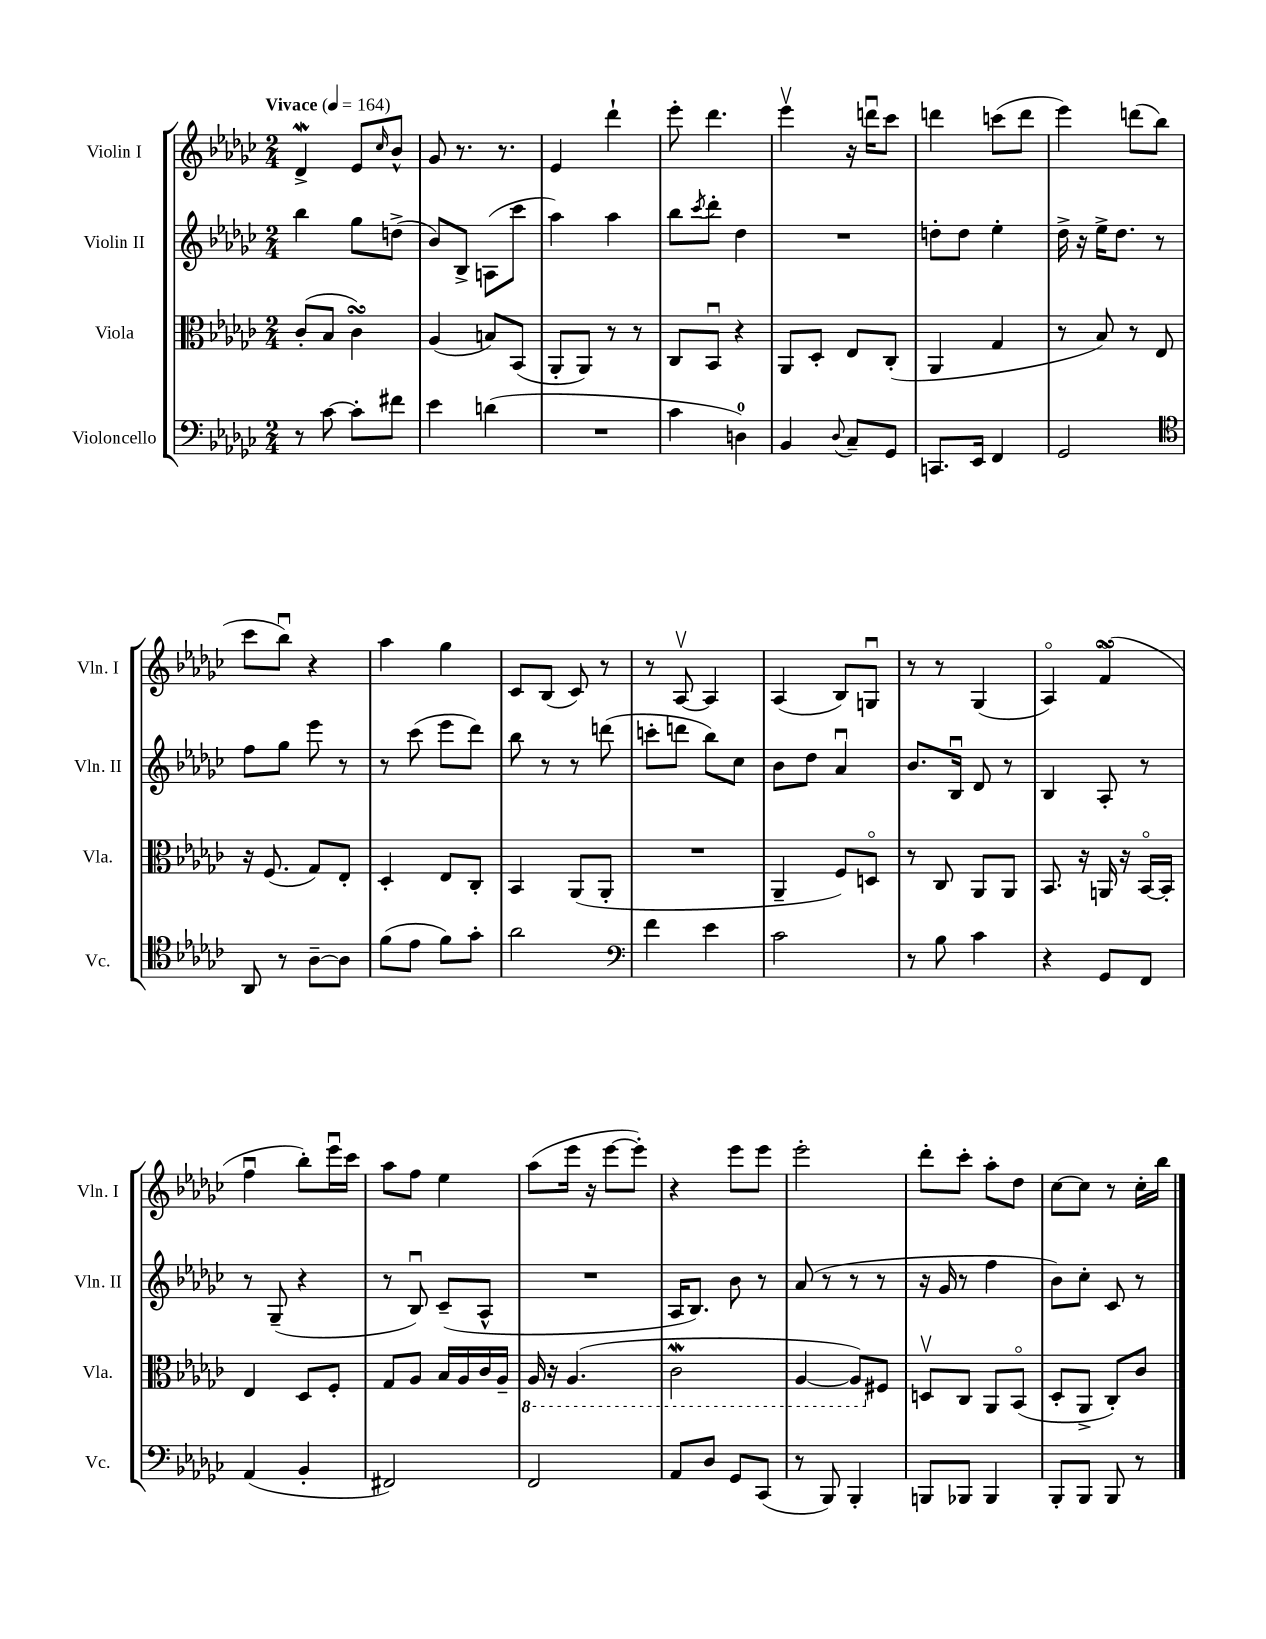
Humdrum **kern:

**kern	**kern	**kern	**kern
*part4	*part3	*part2	*part1
*staff4	*staff3	*staff2	*staff1
*I"Violoncello	*I"Viola	*I"Violin II	*I"Violin I
*I'Vc.	*I'Vla.	*I'Vln. II	*I'Vln. I
*clefF4	*clefC3	*clefG2	*clefG2
*k[b-e-a-d-g-c-]	*k[b-e-a-d-g-c-]	*k[b-e-a-d-g-c-]	*k[b-e-a-d-g-c-]
*M2/4	*M2/4	*M2/4	*M2/4
*MM164	*MM164	*MM164	*MM164
=1	=1	=1	=1
!	!	!	!LO:TX:a:B:t=Vivace
8r	(8c-'/L	4bb-\	4d-W^/
[8c-\	8B-/J	.	.
8c-'\L]	4c-sSSs\)	8gg-\L	8e-/L
.	.	.	16qqcc-/
8f#X\J	.	(8ddn^\J	8b-^^/J
=2	=2	=2	=2
4e-\	(4A-/	8b-/L)	8g-/
.	.	8B-^/J	8.r
(4dn\	8Bn/L)	(8An\L	.
.	.	.	8.r
.	(8BB-/J	8ccc-\J	.
=3	=3	=3	=3
2r	8AA-'/L	4aa-\)	4e-/
.	8AA-/J)	.	.
.	8r	4aa-\	4ddd-`\
.	8r	.	.
=4	=4	=4	=4
4c-\	8C-/L	8bb-\L	8eee-'\
.	.	8qccc-/	.
.	8BB-u/J	8ddd-'\J	4.ddd-\
4Dn\)	4r	4dd-\	.
=5	=5	=5	=5
4BB-/	8AA-/L	2r	4eee-v\
.	8D-'/J	.	.
8qqD-/	.	.	.
8C-~/L	8E-/L	.	16r
.	.	.	16dddnu\KL
8GG-/J	(8C-'/J	.	8ccc-\J
=6	=6	=6	=6
8.CCn/L	4AA-/	8ddn'\L	4dddn\
.	.	8dd\J	.
16EE-/Jk	.	.	.
4FF/	4G-/	4ee-'\	(8cccn\L
.	.	.	8ddd\J
=7	=7	=7	=7
2GG-/	8r	16dd-^\	4eee-\)
.	.	16r	.
.	8B-/)	16ee-^\KL	.
.	.	8.dd-\J	.
.	8r	.	(8dddn\L
.	8E-/	8r	8bb-\J
!!LO:LB:g=z
=8	=8	=8	=8
*clefC4	*	*	*
8AA-/	16r	8ff\L	8ccc-\L
.	(8.F/	.	.
8r	.	8gg-\J	8bb-u\J)
[8A-~\L	8G-/L)	8eee-\	4r
8A-\J]	8E-'/J	8r	.
=9	=9	=9	=9
(8f\L	4D-'/	8r	4aa-\
8e-\J	.	(8ccc-\	.
8f\L)	8E-/L	8eee-\L	4gg-\
8g-'\J	8C-'/J	8ddd-\J)	.
=10	=10	=10	=10
2a-\	4BB-/	8bb-\	8c-/L
.	.	8r	(8B-/J
.	(8AA-/L	8r	8c-/)
.	8AA-'/J	(8dddn\	8r
=11	=11	=11	=11
*clefF4	*	*	*
4f\	2r	8cccn'\L	8r
.	.	8dddn\J	[8A-v/
4e-\	.	8bb-\L)	4A-/]
.	.	8cc-\J	.
=12	=12	=12	=12
2c-\	4AA-~/	8b-\L	(4A-/
.	.	8dd-\J	.
.	8F/L)	4a-u/	8B-/L)
.	8Dn/J	.	8Gnu/J
=13	=13	=13	=13
8r	8r	8.b-/L	8r
8B-\	8C-/	.	8r
.	.	16B-u/Jk	.
4c-\	8AA-/L	8d-/	(4G-/
.	8AA-/J	8r	.
=14	=14	=14	=14
4r	8.BB-/	4B-/	4A-/)
.	16r	.	.
8GG-/L	16AAn/	8A-'/	(4fsSsS/
.	16r	.	.
8FF/J	[16BB-/LL	8r	.
.	16BB-'/JJ]	.	.
!!LO:LB:g=z
=15	=15	=15	=15
(4AA-/	4E-/	8r	4ffu\
.	.	(8G-~/	.
4BB-'/	8D-/L	4r	8bb-'\L)
.	8F'/J	.	16eee-u\L
.	.	.	16ccc-\JJ
=16	=16	=16	=16
2FF#X/)	8G-/L	8r	8aa-\L
.	8A-/J	8B-u/)	8ff\J
.	16B-/LL	(8c-~/L	4ee-\
.	16A-/	.	.
.	16c-/	8A-^^/J	.
.	16A-~/JJ	.	.
=17	=17	=17	=17
*	*8ba	*	*
2FF/	16AA-/	2r	(8aa-\L
.	16r	.	.
.	(4.AA-/	.	16eee-\Jk
.	.	.	16r
.	.	.	[8eee-\L
.	.	.	8eee-'\J])
=18	=18	=18	=18
8AA-/L	2C-w\	16A-/KL	4r
.	.	8.B-/J)	.
8D-/J	.	.	.
8GG-/L	.	8b-\	8eee-\L
(8CC-/J	.	8r	8eee-\J
=19	=19	=19	=19
8r	[4AA-/	(8a-/	2eee-'\
8BBB-/)	.	8r	.
4BBB-'/	8AA-/L])	8r	.
*	*X8ba	*	*
.	8F#X/J	8r	.
=20	=20	=20	=20
8BBBn/L	8Dnv/L	16r	8ddd-'\L
.	.	16g-/	.
8BBB-X/J	8C-/J	8r	8ccc-'\J
4BBB-/	8AA-/L	4ff\	8aa-'\L
.	(8BB-/J	.	8dd-\J
=21	=21	=21	=21
8BBB-'/L	8D-'/L	8b-\L)	[8cc-\L
8BBB-/J	8AA-^/J	8cc-'\J	8cc-\J]
8BBB-/	8C-'/L)	8c-/	8r
8r	8c-/J	8r	16cc-'\LL
.	.	.	16bb-\JJ
==	==	==	==
*-	*-	*-	*-
